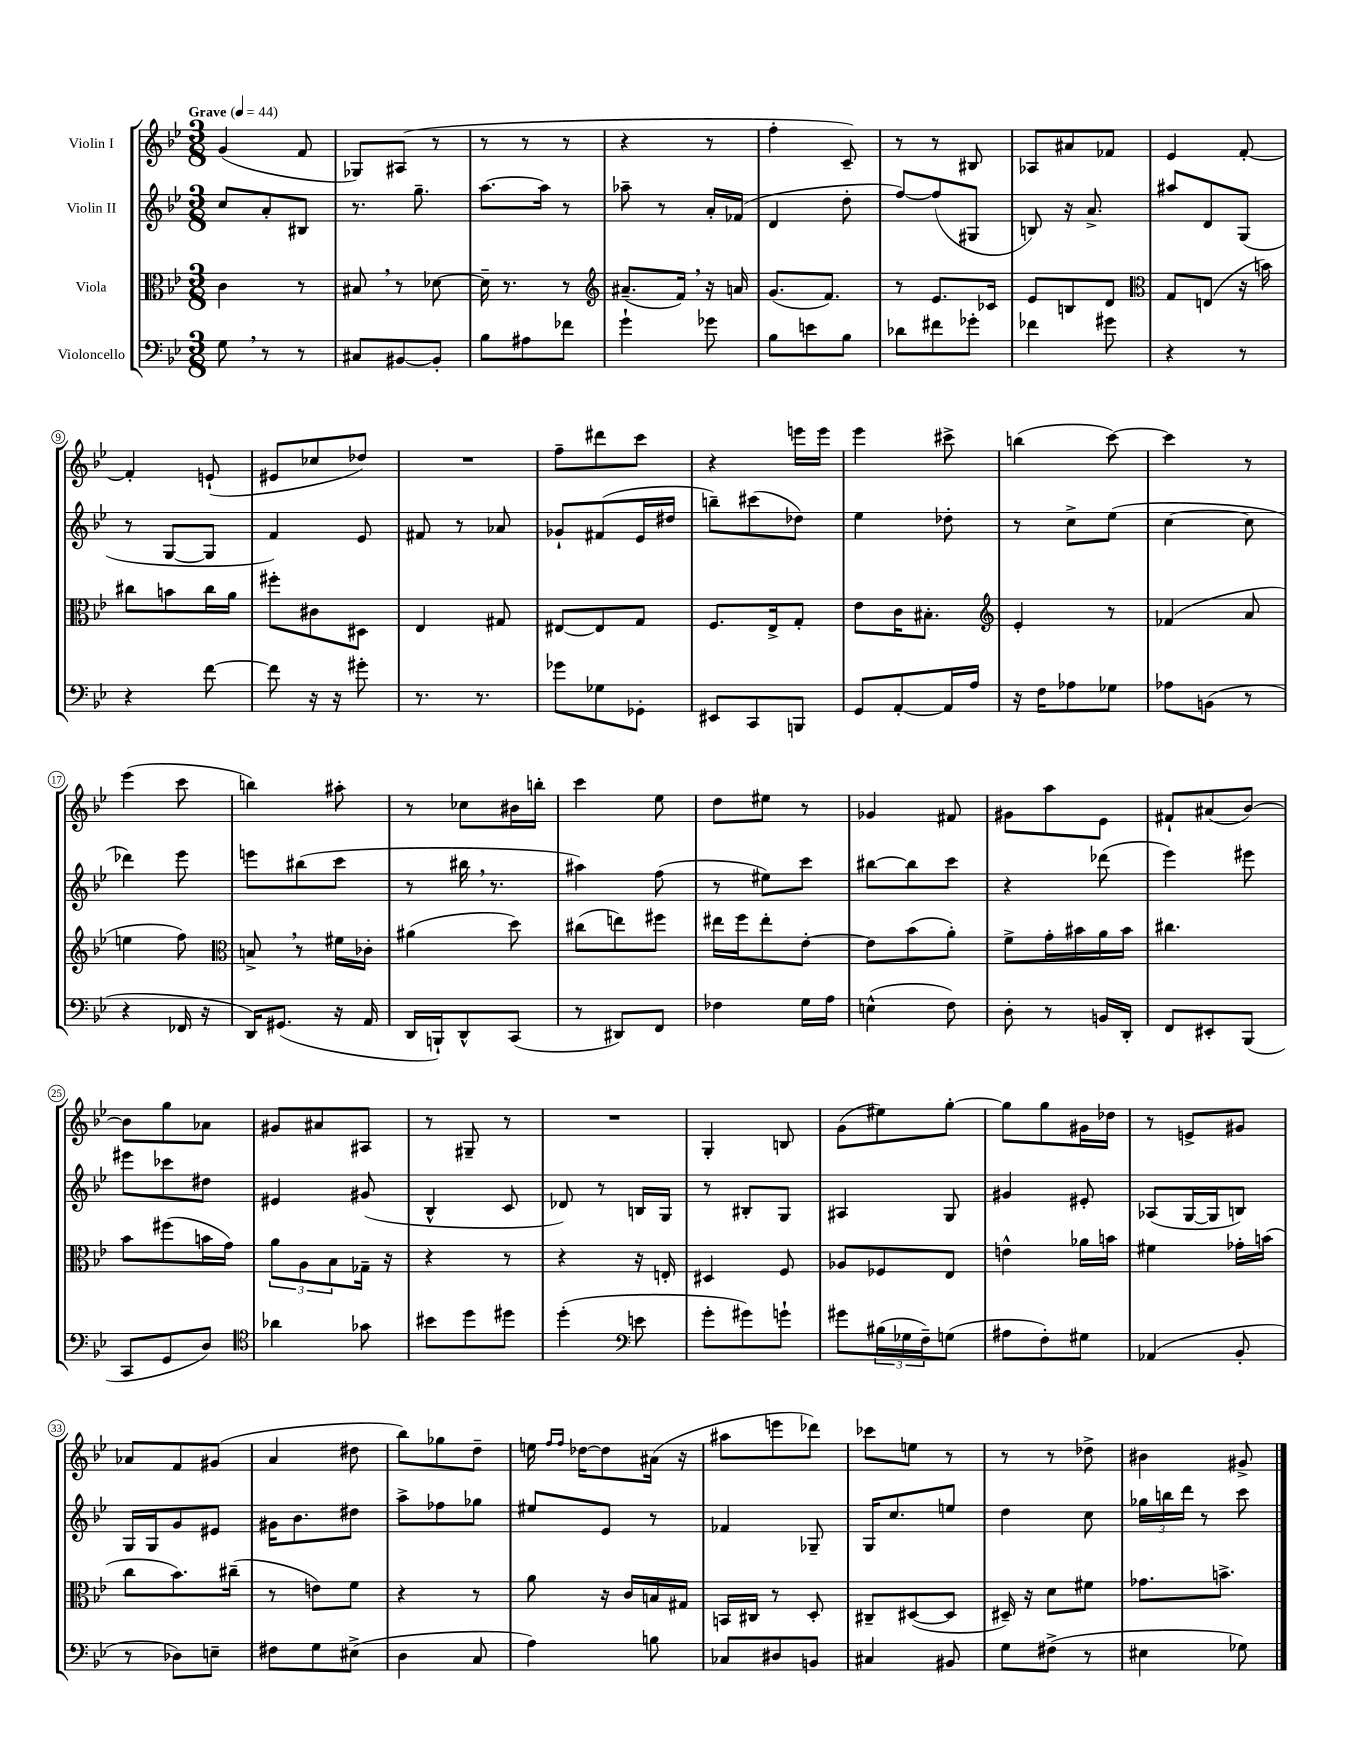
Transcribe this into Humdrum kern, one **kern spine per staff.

**kern	**kern	**kern	**kern
*staff4	*staff3	*staff2	*staff1
*clefF4	*clefC3	*clefG2	*clefG2
*k[b-e-]	*k[b-e-]	*k[b-e-]	*k[b-e-]
*M3/8	*M3/8	*M3/8	*M3/8
*MM44	*MM44	*MM44	*MM44
8G	4c	8cc	(4g
8r	.	8a'	.
8r	8r	8B#	8f
=	=	=	=
8C#	8B#	8.r	8G-)
[8BB#	8r	.	(8A#
.	.	8.gg~	.
8BB#']	[8d-	.	8r
=	=	=	=
8B-	16d-~]	[8.aa	8r
.	8.r	.	.
8A#	.	.	8r
.	.	16aa]	.
8f-	8r	8r	8r
=	=	=	=
*	*clefG2	*	*
4g`	(8.a#~	8aa-~	4r
.	.	8r	.
.	16f)	.	.
8g-	16r	16a'	8r
.	16a	(16f-	.
=	=	=	=
8B-	(8.g	4d	4ff'
8e	.	.	.
.	8.f)	.	.
8B-	.	8dd'	8c~)
=	=	=	=
8d-	8r	[8ff)	8r
8f#	8.e-	(8ff]	8r
8g-'	.	8G#	8B#
.	16c-	.	.
=	=	=	=
4f-	8e-	8B)	8A-
.	8B	16r	8a#
.	.	8.a^	.
8g#	8d	.	8f-
=	=	=	=
*	*clefC3	*	*
4r	8G	8aa#	4e-
.	(8E	8d	.
8r	16r	(8G	[8f'
.	16b)	.	.
=	=	=	=
4r	8cc#	8r	4f']
.	8b	[8G	.
[8f	16cc#	8G]	(8e`
.	16a	.	.
=	=	=	=
8f]	8ff#'	4f)	8e#
16r	8c#	.	8cc-
16r	.	.	.
8g#'	8D#	8e-	8dd-)
=	=	=	=
8.r	4E-	8f#	4.r
.	.	8r	.
8.r	.	.	.
.	8G#	8a-	.
=	=	=	=
8g-	[8E#	8g-`	8ff~
8G-	8E#]	(8f#	8ddd#
8GG-'	8G	16e-	8ccc
.	.	16dd#	.
=	=	=	=
8EE#	8.F	8bb~)	4r
8CC	.	(8ccc#	.
.	16E-^	.	.
8BBB	8G'	8dd-)	16eee
.	.	.	16eee
=	=	=	=
8GG	8e-	4ee-	4eee-
[8AA'	16c	.	.
.	8.B#'	.	.
16AA]	.	8dd-'	8ccc#^
16A	.	.	.
=	=	=	=
*	*clefG2	*	*
16r	4e-'	8r	(4bb
16F	.	.	.
8A-	.	8cc^	.
8G-	8r	(8ee-	[8ccc)
=	=	=	=
8A-	(4f-	[4cc	4ccc]
(8BB	.	.	.
8r	8a	8cc]	8r
=	=	=	=
4r	4ee	4ddd-)	(4eee-
16FF-	8ff)	8eee-	8ccc
16r	.	.	.
=	=	=	=
*	*clefC3	*	*
16DD)	8B^	8eee	4bb)
(8.GG#	.	.	.
.	8r	(8bb#	.
16r	16f#	8ccc	8aa#'
16AA	16c-'	.	.
=	=	=	=
16DD	(4a#	8r	8r
16BBB`)	.	.	.
8DD^^	.	16bb#	8cc-
.	.	8.r	.
(8CC	8dd)	.	16b#
.	.	.	16bb'
=	=	=	=
8r	(8cc#	4aa#)	4ccc
8DD#)	8ee)	.	.
8FF	8ff#	(8ff	8ee-
=	=	=	=
4F-	16ee#	8r	8dd
.	16ff	.	.
.	8ee#'	8ee#)	8ee#
16G	[8e-'	8ccc	8r
16A	.	.	.
=	=	=	=
(4E^^	8e-]	[8bb#	4g-
.	(8b-	8bb#]	.
8F)	8a')	8ccc	8f#
=	=	=	=
8D'	8f^	4r	8g#
8r	16g'	.	8aa
.	16b#	.	.
16BB	16a	(8ddd-	8e-
16DD'	16b#	.	.
=	=	=	=
8FF	4.cc#	4eee-)	8f#`
8EE#'	.	.	(8a#
(8BBB-	.	8eee#	[8b-)
=	=	=	=
8CC	8b-	8eee#	8b-]
8GG	(8ff#	8ccc-	8gg
8D)	16b	8dd#	8a-
.	16g)	.	.
=	=	=	=
*clefC4	*	*	*
4a-	12a	4e#	8g#
.	12A	.	.
.	.	.	8a#
.	12B-	.	.
8g-	16G-~	(8g#	8A#
.	16r	.	.
=	=	=	=
8b#	4r	4B-^^	8r
8dd	.	.	8G#~
8dd#	8r	8c	8r
=	=	=	=
(4dd'	4r	8d-)	4.r
.	.	8r	.
*clefF4	*	*	*
8e	16r	16B	.
.	16E'	16G	.
=	=	=	=
8g'	4D#	8r	4G'
8g#)	.	8B#'	.
8g`	8F	8G	8B
=	=	=	=
8g#	8A-	4A#	(8g
(24B#	8F-	.	8ee#)
24G-	.	.	.
24F~)	.	.	.
(8G	8E-	8G	[8gg'
=	=	=	=
8A#	4e^^	4g#	8gg]
8F')	.	.	8gg
8G#	16a-	8e#'	16g#
.	16b	.	16dd-
=	=	=	=
(4AA-	4f#	(8A-	8r
.	.	[16G	8e^
.	.	16G]	.
8BB-'	16g-'	8B)	8g#
.	(16b	.	.
=	=	=	=
8r	8cc	16G	8a-
.	.	16G	.
8D-)	8.b-)	8g	8f
8E~	.	8e#	(8g#
.	(16cc#~	.	.
=	=	=	=
8F#	8r	16g#	4a
.	.	8.b-	.
8G	8e)	.	.
(8E#^	8f	8dd#	8dd#
=	=	=	=
4D	4r	8aa^	8bb-)
.	.	8ff-	8gg-
8C	8r	8gg-	8dd~
=	=	=	=
4A)	8a	8ee#	16ee
.	.	.	16qqff
.	.	.	16qqff
.	.	.	[16dd-
.	16r	8e-	8dd-]
.	16c	.	.
8B	16B	8r	(16a#
.	16G#	.	16r
=	=	=	=
8C-	16BB	4f-	8aa#
.	16C#	.	.
8D#	8r	.	8eee
8BB	8D'	8G-~	8ddd-)
=	=	=	=
4C#	8C#~	16G	8ccc-
.	.	8.cc	.
.	([8D#	.	8ee
8BB#	8D#]	8ee	8r
=	=	=	=
8G	16D#~)	4dd	8r
.	16r	.	.
(8F#^	8d	.	8r
8r	8f#	8cc	8dd-^
=	=	=	=
4E#	8.g-	24gg-	4b#
.	.	24bb	.
.	.	24ddd	.
.	.	8r	.
.	8.b^	.	.
8G-)	.	8ccc	8g#^
==	==	==	==
*-	*-	*-	*-
